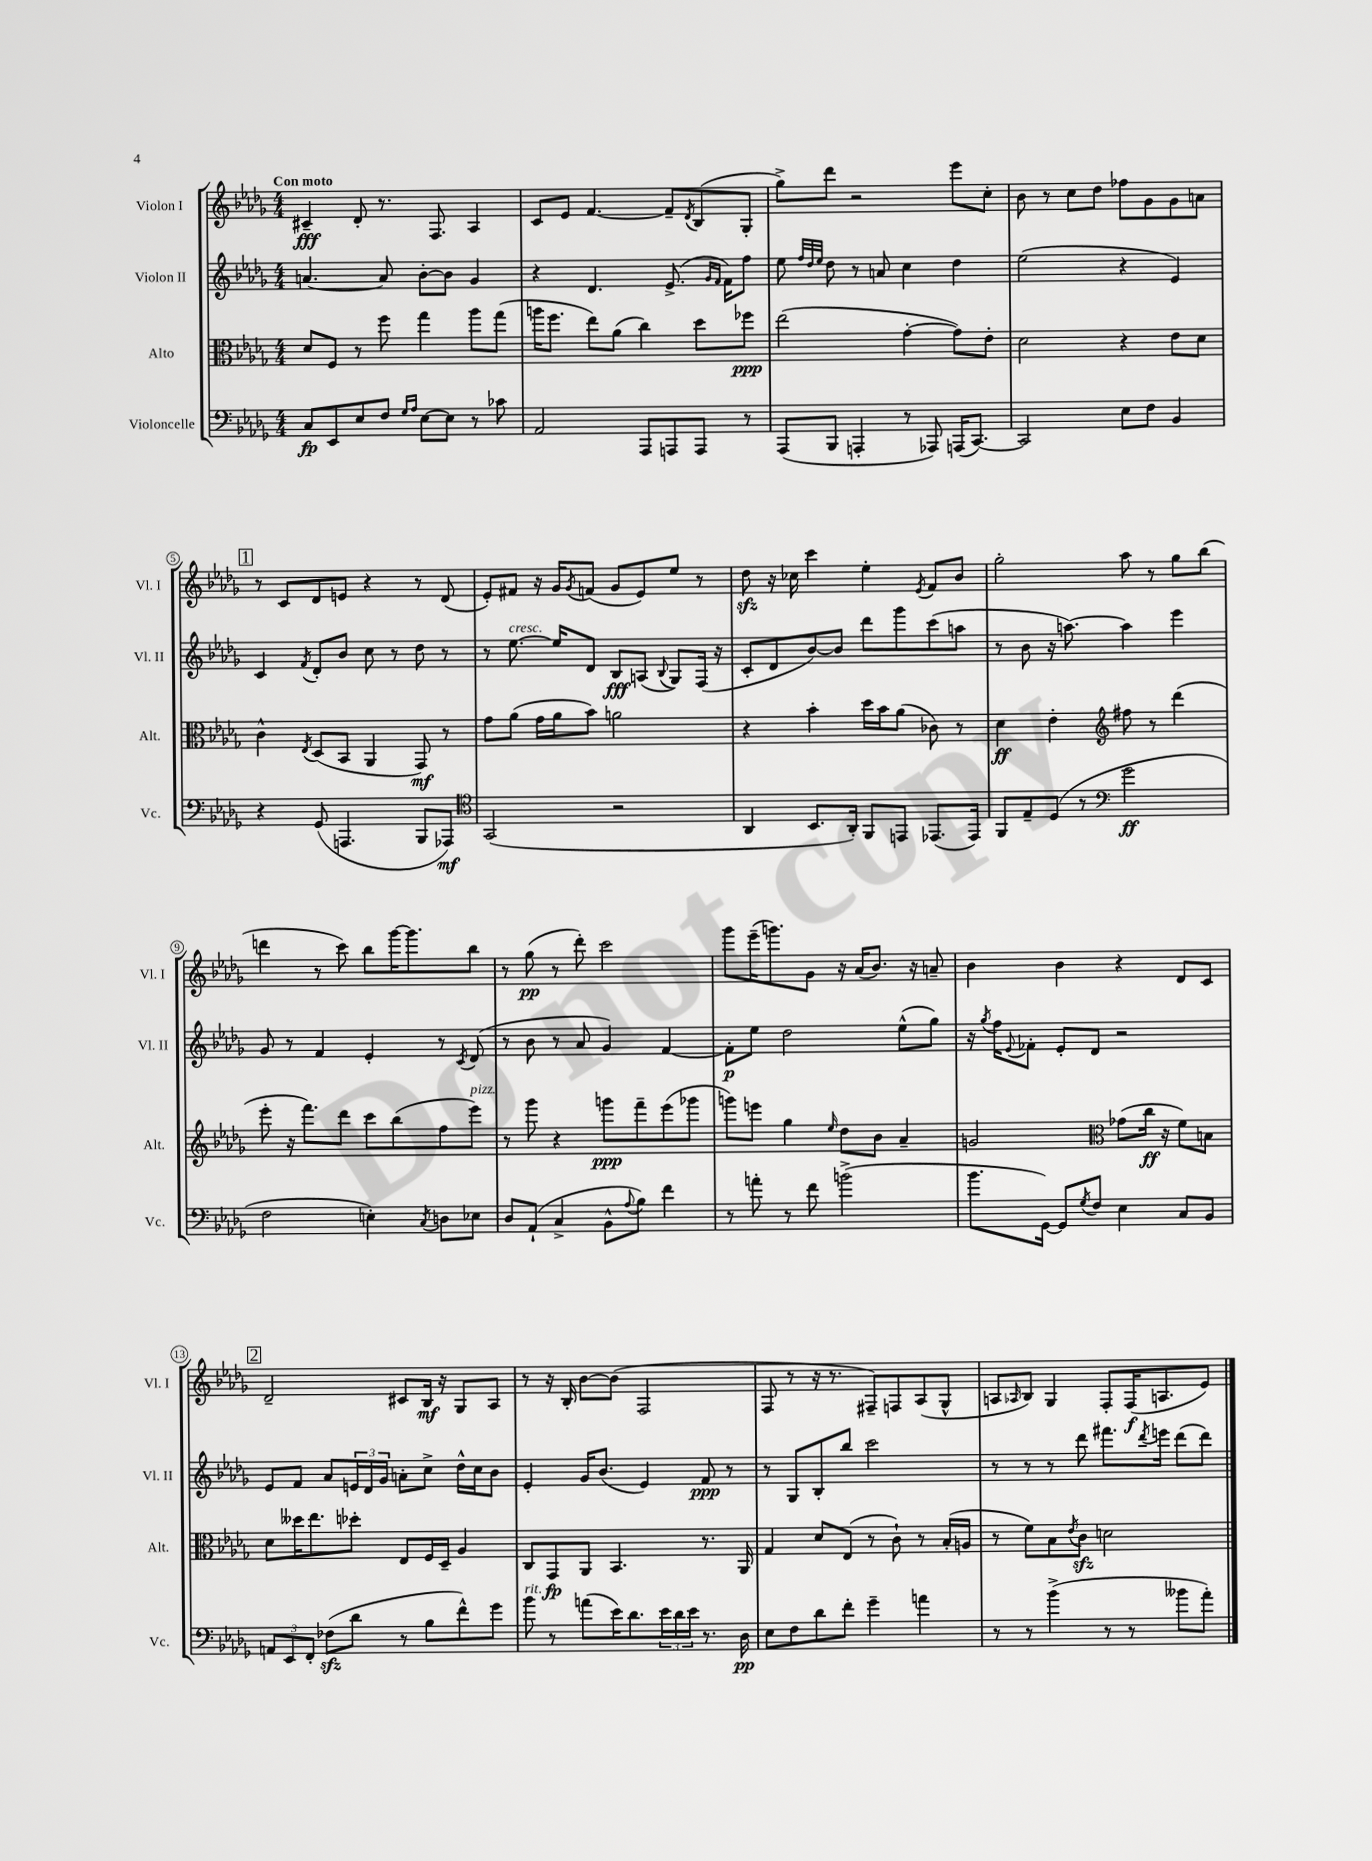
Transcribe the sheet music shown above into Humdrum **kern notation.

**kern	**dynam	**kern	**dynam	**kern	**dynam	**kern	**dynam
*part4	*part4	*part3	*part3	*part2	*part2	*part1	*part1
*staff4	*staff4	*staff3	*staff3	*staff2	*staff2	*staff1	*staff1
*I"Violoncelle	*	*I"Alto	*	*I"Violon II	*	*I"Violon I	*
*I'Vc.	*	*I'Alt.	*	*I'Vl. II	*	*I'Vl. I	*
*clefF4	*	*clefC3	*	*clefG2	*	*clefG2	*
*k[b-e-a-d-g-]	*	*k[b-e-a-d-g-]	*	*k[b-e-a-d-g-]	*	*k[b-e-a-d-g-]	*
*M4/4	*	*M4/4	*	*M4/4	*	*M4/4	*
=1	=1	=1	=1	=1	=1	=1	=1
!	!	!	!	!	!	!LO:TX:a:B:t=Con moto	!
8C/L	fp	8d-/L	.	[4.an/	.	4c#X~/	fff
8EE-/	.	8F/J	.	.	.	.	.
8E-/	.	8r	.	.	.	8d-'/	.
8F/J	.	8ff\	.	8a/]	.	8.r	.
16qqG-/LL	.	.	.	.	.	.	.
16qqA-/JJ	.	.	.	.	.	.	.
[8E-\L	.	4gg-\	.	[8b-'\L	.	.	.
.	.	.	.	.	.	8.F/	.
8E-\J]	.	.	.	8b-\J]	.	.	.
8r	.	8aa-\L	.	4g-/	.	4A-/	.
8c-X\	.	(8gg-\J	.	.	.	.	.
=2	=2	=2	=2	=2	=2	=2	=2
2AA-/	.	16aan\KL	.	4r	.	8c/L	.
.	.	8.ff\J	.	.	.	.	.
.	.	.	.	.	.	8e-/J	.
.	.	8ee-\L)	.	4.d-/	.	[4.f/	.
.	.	(8a-\J	.	.	.	.	.
8AAA-/L	.	4cc\)	.	.	.	.	.
8AAAn/	.	.	.	(8.e-^/	.	8f~/L]	.
.	.	.	.	.	.	8qd-/	.
8AAA/J	.	8dd-\L	.	.	.	(8B-/	.
.	.	.	.	16qqg-/LL	.	.	.
.	.	.	.	16qqf/JJ	.	.	.
.	.	.	.	16f\KL)	.	.	.
8r	.	8ff-X\J	ppp	8ff\J	.	8G-'/J	.
=3	=3	=3	=3	=3	=3	=3	=3
(8AAA-/L	.	(2ee-\	.	8ee-\	.	8gg-^\L)	.
.	.	.	.	32qqff/LLL	.	.	.
.	.	.	.	32qqdd-/	.	.	.
.	.	.	.	32qqee-/JJJ	.	.	.
8BBB-/J	.	.	.	8dd-\	.	8ddd-\J	.
4AAAn'/	.	.	.	8r	.	2r	.
.	.	.	.	8an/	.	.	.
8r	.	[4g-'\	.	4cc\	.	.	.
8AAA-X/)	.	.	.	.	.	.	.
(16AAAn/KL	.	8g-\L])	.	4dd-\	.	8eee-\L	.
[8.CC/J)	.	.	.	.	.	.	.
.	.	8e-'\J	.	.	.	8cc'\J	.
=4	=4	=4	=4	=4	=4	=4	=4
2CC/]	.	2d-\	.	(2ee-\	.	8b-\	.
.	.	.	.	.	.	8r	.
.	.	.	.	.	.	8cc\L	.
.	.	.	.	.	.	8dd-\J	.
8E-\L	.	4r	.	4r	.	8ff-X\L	.
8F\J	.	.	.	.	.	8g-\	.
4BB-/	.	8e-\L	.	4e-/)	.	8g-\	.
.	.	8d-\J	.	.	.	8an\J	.
!!LO:LB:g=z
!!LO:REH:place=s1:t=1
=5	=5	=5	=5	=5	=5	=5	=5
4r	.	4c^^\	.	4c/	.	8r	.
.	.	.	.	.	.	8c/L	.
.	.	8qE-/	.	8qf/	.	.	.
(8GG-/	.	(8D-/L	.	8d-'/L	.	8d-/	.
4.AAAn/	.	8BB-/J	.	8b-/J	.	8en/J	.
.	.	4AA-/	.	8cc\	.	4r	.
.	.	.	.	8r	.	.	.
8BBB-/L	.	8GG-/)	mf	8dd-\	.	8r	.
8AAA-X/J)	mf	8r	.	8r	.	(8d-/	.
=6	=6	=6	=6	=6	=6	=6	=6
*clefC4	*	*	*	*	*	*	*
(2GG-/	.	8g-\L	.	8r	.	8e-'/L)	.
!	!	!	!	!LO:TX:a:i:t=cresc.	!	!	!
.	.	(8a-\J	.	[8.ee-\	.	8f#X/J	.
.	.	16g-\LL	.	.	.	16r	.
.	.	16a-\J	.	16ee-/KL]	.	16g-/KL	.
.	.	.	.	.	.	8qg-/	.
.	.	8b-\J)	.	8d-/J	.	(8fn/J	.
2r	.	2an\	.	8B-/L	fff	8g-/L	.
.	.	.	.	(8An/J	.	8e-/)	.
.	.	.	.	8qqB-/	.	.	.
.	.	.	.	8G-/L)	.	8ee-/J	.
.	.	.	.	(16F/Jk	.	8r	.
.	.	.	.	16r	.	.	.
=7	=7	=7	=7	=7	=7	=7	=7
4AA-/	.	4r	.	8c'/L	.	8dd-zz\	.
.	.	.	.	8d-/	.	16r	.
.	.	.	.	.	.	16cc-X\	.
8.BB-/L	.	4b-'\	.	[8b-/)	.	4ccc\	.
.	.	.	.	8b-/J]	.	.	.
16AA-'/Jk)	.	.	.	.	.	.	.
8FF/L	.	16dd-\LL	.	8ddd-\L	.	4ee-'\	.
.	.	16b-\J	.	.	.	.	.
8EEn/J	.	(8a-\J	.	8ggg-\	.	.	.
.	.	.	.	.	.	8qe-/	.
(8.EE-X/L	.	8c-X\)	.	(8ccc\	.	8f/L	.
.	.	8r	.	8aan\J	.	8b-/J	.
16EE-/Jk)	.	.	.	.	.	.	.
=8	=8	=8	=8	=8	=8	=8	=8
8FF/L	.	4d-\	ff	8r	.	2gg-'\	.
8E-~/	.	.	.	8b-\	.	.	.
(8D-/J	.	4e-'\	.	16r	.	.	.
.	.	.	.	[8.aan\)	.	.	.
8r	.	.	.	.	.	.	.
*clefF4	*	*clefG2	*	*	*	*	*
2g-\	ff	8ff#X\	.	4aa\]	.	8aa-\	.
.	.	8r	.	.	.	8r	.
.	.	(4ddd-\	.	4eee-\	.	8gg-\L	.
.	.	.	.	.	.	(8bb-\J	.
!!LO:LB:g=z
=9	=9	=9	=9	=9	=9	=9	=9
2F\	.	8eee-'\	.	8g-/	.	4dddn\	.
.	.	16r	.	8r	.	.	.
.	.	8.fff\L)	.	.	.	.	.
.	.	.	.	4f/	.	8r	.
.	.	8ddd-\J	.	.	.	8ccc\)	.
4En'\)	.	8ccc\L	.	4e-'/	.	8bb-\L	.
.	.	(8bb-\	.	.	.	[16ggg-\K	.
.	.	.	.	.	.	8.ggg-\]	.
8qC/	.	.	.	.	.	.	.
8Dn\L	.	8ff\	.	8r	.	.	.
.	.	.	.	8qc/	.	.	.
!	!	!LO:TX:a:i:t=pizz.	!	!	!	!	!
8E-X\J	.	8eee-\J)	.	(8d-/	.	8bb-\J	.
=10	=10	=10	=10	=10	=10	=10	=10
8D-/L	.	8r	.	8r	.	8r	.
(8AA-`/J	.	8ggg-\	.	8b-\	.	(8gg-\	pp
4C^/	.	4r	.	8r	.	8r	.
.	.	.	.	8a-/	.	8ddd-'\)	.
8BB-^^\L	.	8gggn\L	ppp	4g-/)	.	2ccc\	.
8qqA-/	.	.	.	.	.	.	.
8B-\J)	.	8fff~\	.	.	.	.	.
4f\	.	(8eee-\	.	[4f/	.	.	.
.	.	8ggg-X\J	.	.	.	.	.
=11	=11	=11	=11	=11	=11	=11	=11
8r	.	8gggn\L)	.	8f'\L]	p	8ggg-\L	.
8an'\	.	8eeen\J	.	8ee-\J	.	(16eee-~\K	.
.	.	.	.	.	.	8.gggn\)	.
8r	.	4gg-\	.	2dd-\	.	.	.
8f\	.	.	.	.	.	8g-\J	.
.	.	16qqee-/	.	.	.	.	.
(2bn^\	.	8dd-\L	.	.	.	16r	.
.	.	.	.	.	.	(16a-/KL	.
.	.	8b-\J	.	.	.	8.b-/J)	.
.	.	4a-~/	.	(8ee-^^\L	.	.	.
.	.	.	.	.	.	16r	.
.	.	.	.	8gg-\J)	.	8an~/	.
=12	=12	=12	=12	=12	=12	=12	=12
8.b-\L	.	2gn/	.	16r	.	4b-\	.
.	.	.	.	8qgg-/	.	.	.
.	.	.	.	16ff\KL	.	.	.
.	.	.	.	8qqe-/	.	.	.
.	.	.	.	8f-X'\J	.	.	.
[16GG-\Jk)	.	.	.	.	.	.	.
8GG-/L]	.	.	.	8e-'/L	.	4b-\	.
8qG-/	.	.	.	.	.	.	.
8F/J	.	.	.	8d-/J	.	.	.
*	*	*clefC3	*	*	*	*	*
4E-\	.	(8g-X\L	.	2r	.	4r	.
.	.	16cc\Jk	ff	.	.	.	.
.	.	16r	.	.	.	.	.
8C/L	.	8f\L)	.	.	.	8d-/L	.
8BB-/J	.	8Bn\J	.	.	.	8c/J	.
!!LO:LB:g=z
!!LO:REH:place=s1:t=2
=13	=13	=13	=13	=13	=13	=13	=13
12AAn/L	.	8d-\L	.	8e-/L	.	2d-~/	.
12EE-/	.	.	.	.	.	.	.
.	.	16dd--X\K	.	8f/J	.	.	.
12FF'/J	.	.	.	.	.	.	.
.	.	8.ee-\	.	.	.	.	.
(8F-Xzz\L	.	.	.	8a-/L	.	.	.
8d-\J	.	8dd-X'\J	.	24en/L	.	.	.
.	.	.	.	24d-/	.	.	.
.	.	.	.	24g-/JJ	.	.	.
8r	.	8E-/L	.	8an'\L	.	8c#X/L	.
8B-\L	.	16F/L	.	8cc^\J	.	16B-/Jk	mf
.	.	16D-~/JJ	.	.	.	16r	.
8f^^\)	.	4A-/	.	16dd-^^\LL	.	8G-/L	.
.	.	.	.	16cc\J	.	.	.
8g-\J	.	.	.	8b-\J	.	8A-/J	.
=14	=14	=14	=14	=14	=14	=14	=14
!LO:TX:a:i:t=rit.	!	!	!	!	!	!	!
8b-\	.	8C/L	.	4e-'/	.	8r	.
8r	.	8GG-/	fp	.	.	16r	.
.	.	.	.	.	.	16B-'/	.
(8an\L	.	8AA-/J	.	16g-/KL	.	[8b-\L	.
.	.	.	.	(8.b-/J	.	.	.
16e-\K)	.	4.BB-/	.	.	.	(8b-\J]	.
8.d-\	.	.	.	.	.	.	.
.	.	.	.	4e-/)	.	2F/	.
24e-\L	.	.	.	.	.	.	.
24d-\	.	.	.	.	.	.	.
24e-\JJ	.	.	.	.	.	.	.
8.r	.	8.r	.	8f/	ppp	.	.
.	.	.	.	8r	.	.	.
16D-\	pp	16AA-/	.	.	.	.	.
=15	=15	=15	=15	=15	=15	=15	=15
8E-\L	.	4G-/	.	8r	.	8F/	.
8F\	.	.	.	8G-/L	.	8r	.
8d-\	.	8d-/L	.	8B-'/	.	16r	.
.	.	.	.	.	.	8.r	.
8f'\J	.	(8E-/J	.	8bb-/J	.	.	.
4g-~\	.	8r	.	2ccc\	.	8F#X~/L)	.
.	.	8c`\)	.	.	.	8Fn/	.
4an\	.	8r	.	.	.	(8A-/	.
.	.	(16B-'/LL	.	.	.	8G-^^/J	.
.	.	16An/JJ	.	.	.	.	.
=16	=16	=16	=16	=16	=16	=16	=16
8r	.	8r	.	8r	.	8An/L	.
.	.	.	.	.	.	16qqA-X/	.
8r	.	8f\L)	.	8r	.	8B-/J)	.
(4b-^\	.	8B-\	.	8r	.	4G-/	.
.	.	8qe-/	.	.	.	.	.
.	.	8czz\J	.	8ddd-\	.	.	.
8r	.	2dn\	.	8.fff#X\L	.	8F'/L	.
8r	.	.	.	.	.	(16F/K	f
.	.	.	.	8qddd-/	.	.	.
.	.	.	.	16eeen\Jk	.	8.An/	.
8b--X\L	.	.	.	(8ddd-\L	.	.	.
8a-'\J)	.	.	.	8ddd-\J)	.	8e-/J)	.
==	==	==	==	==	==	==	==
*-	*-	*-	*-	*-	*-	*-	*-
